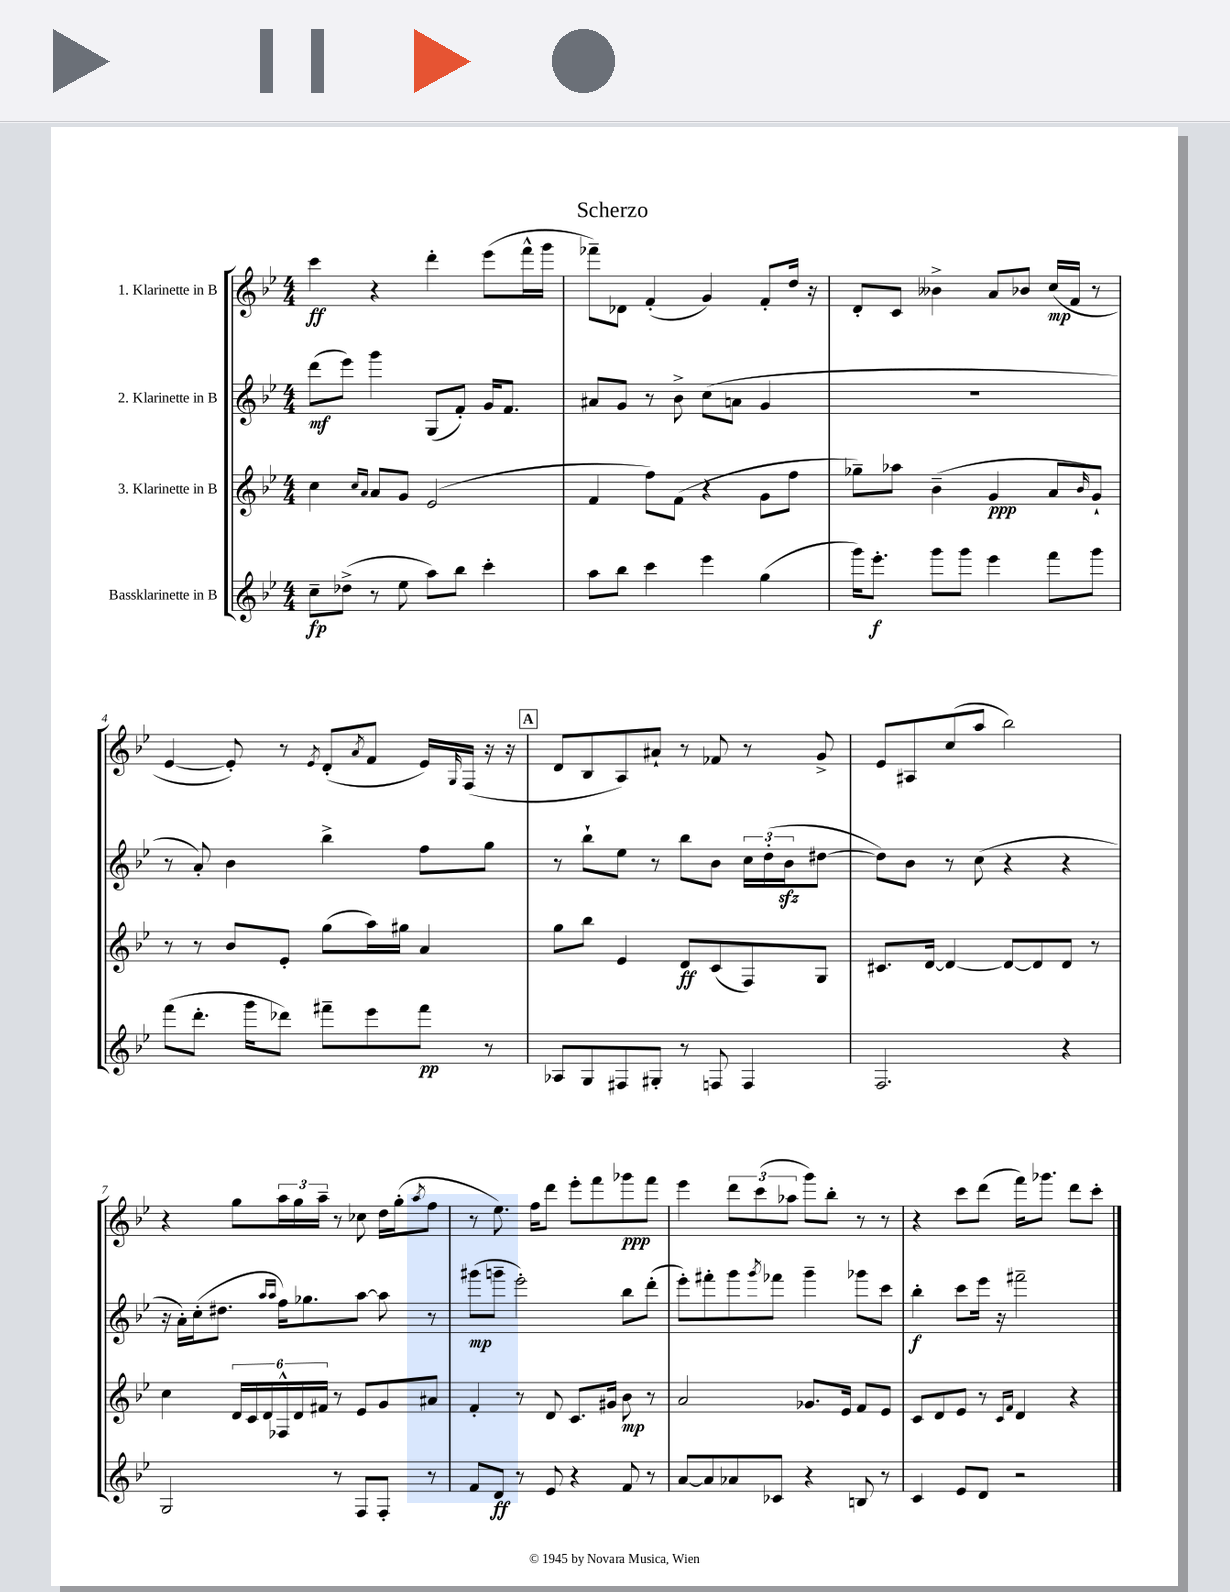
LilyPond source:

\header { title = "Scherzo" }
<<
\new StaffGroup <<
\new Staff = "s0" \with { instrumentName = "1. Klarinette in B" } {
    \clef treble \key bes \major \numericTimeSignature \time 4/4
    c'''4\ff r4 d'''4-. ees'''8( f'''16-^ g'''16 |
    fes'''8--) des'8 f'4-.( g'4) f'8-. d''16 r16 |
    d'8-. c'8 beses'4-> a'8 bes'8 c''16\mp( f'16 r8 |
    ees'4~ ees'8-.) r8 \acciaccatura { ees'8 } d'8-.( \acciaccatura { a'8 } f'8 ees'16) \grace { g16 } f16( r16 r16 |
    \mark \markup { \box "A" } d'8 bes8 a8) ais'8-! r8 fes'8 r8 g'8-> |
    ees'8 ais8 c''8( a''8 bes''2) |
    r4 g''8 \tuplet 3/2 { a''16 g''16 a''16-- } r8 ces''8 d''16 g''16-.( \acciaccatura { a''8 } f''8 |
    r8 ees''8.) f''16 d'''8 ees'''8-. f'''8 ges'''8\ppp f'''8 |
    ees'''4 \tuplet 3/2 { d'''8 c'''8( aes''8 } g'''8) bes''8-. r8 r8 |
    r4 c'''8 d'''8( f'''16) ges'''8. d'''8 c'''8-. \bar "|." |
}
\new Staff = "s1" \with { instrumentName = "2. Klarinette in B" } {
    \clef treble \key bes \major \numericTimeSignature \time 4/4
    d'''8\mf( ees'''8) g'''4 g8( f'8-.) g'16 f'8. |
    ais'8 g'8 r8 bes'8-> c''8( a'8 g'4 |
    R1 |
    r8 a'8-.) bes'4 bes''4-> f''8 g''8 |
    \mark \markup { \box "A" } r8 bes''8-! ees''8 r8 bes''8 bes'8 \tuplet 3/2 { c''16 d''16-.( bes'16\sfz } dis''8~ |
    dis''8) bes'8 r8 c''8( r4 r4 |
    r16 a'16-.) c''16-.( dis''8. \grace { a''16 a''16 } f''16) ges''8. a''8~ a''8 r8 |
    gis'''8\mp( g'''8-- ees'''2-.) bes''8 d'''8-.( |
    ees'''8-.) fis'''8-. g'''8 \acciaccatura { g'''8 } fes'''8 g'''4-- ges'''8 c'''8 |
    bes''4-.\f c'''8 ees'''16 r16 fis'''2-- \bar "|." |
}
\new Staff = "s2" \with { instrumentName = "3. Klarinette in B" } {
    \clef treble \key bes \major \numericTimeSignature \time 4/4
    c''4 \grace { c''16 a'16 } a'8 g'8 ees'2( |
    f'4 f''8) f'8( r4 g'8 f''8 |
    ges''8--) aes''8 bes'4--( g'4\ppp a'8 \grace { bes'16 } g'8-!) |
    r8 r8 bes'8 ees'8-. g''8( a''16) gis''16 a'4 |
    \mark \markup { \box "A" } g''8 bes''8 ees'4 d'8\ff c'8( f8) g8 |
    cis'8. d'16~ d'4~ d'8~ d'8 d'8 r8 |
    c''4 \tuplet 6/4 { d'16 c'16 d'16 fes16-^ d'16 fis'16 } r8 ees'8 g'8 ais'8 |
    f'4-. r8 d'8 c'8. gis'16 bes'8\mp r8 |
    a'2 ges'8. ees'16 f'8 ees'8 |
    c'8 d'8 ees'8 r8 \grace { c'16 f'16 } d'4 r4 \bar "|." |
}
\new Staff = "s3" \with { instrumentName = "Bassklarinette in B" } {
    \clef treble \key bes \major \numericTimeSignature \time 4/4
    c''8--\fp des''8->( r8 ees''8 a''8) bes''8 c'''4-. |
    a''8 bes''8 c'''4 ees'''4 g''4( |
    g'''16) ees'''8.-.\f g'''8 g'''8 ees'''4 f'''8 g'''8 |
    f'''8( d'''8.-. g'''16 des'''8) fis'''8-- ees'''8 fis'''8\pp r8 |
    \mark \markup { \box "A" } aes8 g8 fis8 gis8-. r8 f8 f4 |
    f2. r4 |
    g2 r8 f8 f8-. r8 |
    f'8 d'8\ff r8 ees'8 r4 f'8 r8 |
    a'8~ a'8 aes'8 ces'8 r4 b8 r8 |
    c'4 ees'8 d'8 r2 \bar "|." |
}
>>
>>
